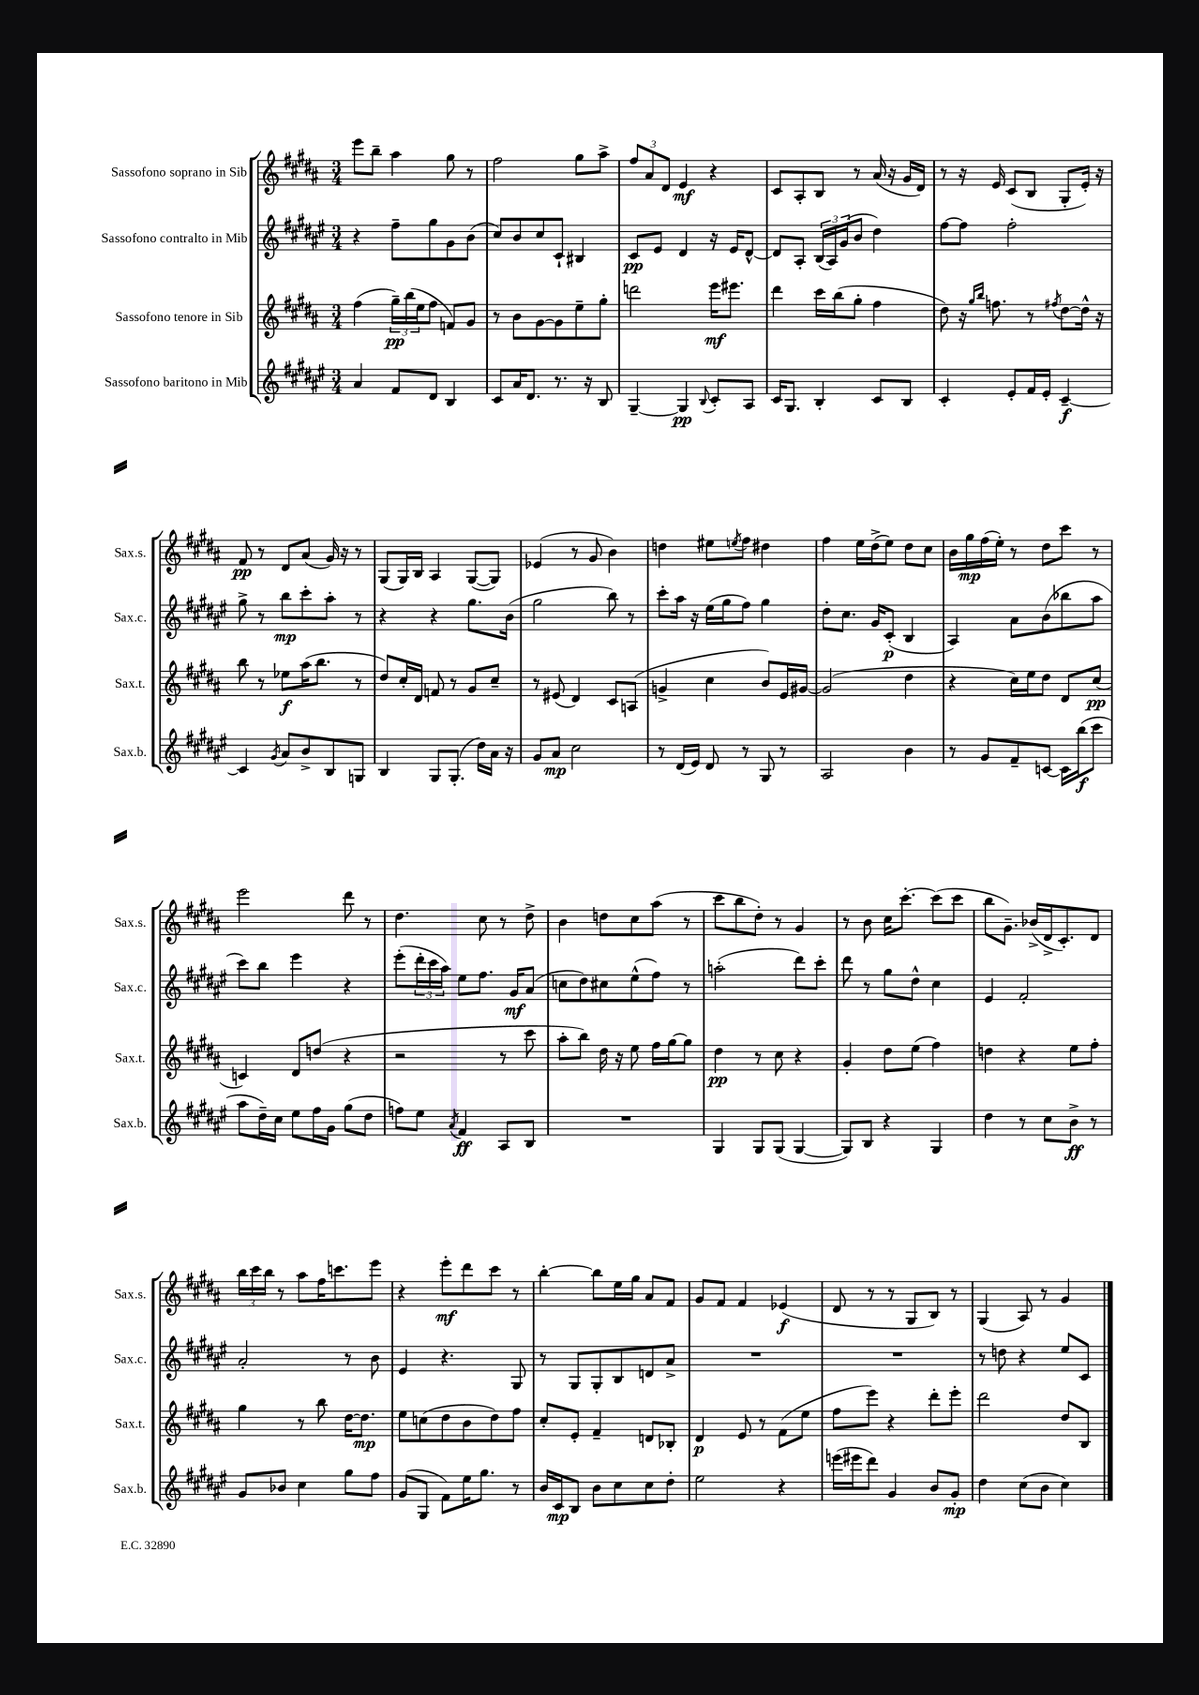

**kern	**dynam	**kern	**dynam	**kern	**dynam	**kern	**dynam
*part4	*part4	*part3	*part3	*part2	*part2	*part1	*part1
*staff4	*staff4	*staff3	*staff3	*staff2	*staff2	*staff1	*staff1
*I"Sassofono baritono in Mib	*	*I"Sassofono tenore in Sib	*	*I"Sassofono contralto in Mib	*	*I"Sassofono soprano in Sib	*
*I'Sax.b.	*	*I'Sax.t.	*	*I'Sax.c.	*	*I'Sax.s.	*
*clefG2	*	*clefG2	*	*clefG2	*	*clefG2	*
*k[f#c#g#d#a#e#]	*	*k[f#c#g#d#a#]	*	*k[f#c#g#d#a#e#]	*	*k[f#c#g#d#a#]	*
*M3/4	*	*M3/4	*	*M3/4	*	*M3/4	*
=54	=54	=54	=54	=54	=54	=54	=54
4a#/	.	(4ff#\	.	4r	.	8eee\L	.
.	.	.	.	.	.	8bb~\J	.
8f#/L	.	24gg#~\LL)	pp	8ff#~\L	.	4aa#\	.
.	.	(24bb\	.	.	.	.	.
.	.	24ee\J	.	.	.	.	.
8d#/J	.	8ff#\J	.	8gg#\	.	.	.
4B/	.	8fn/L)	.	8g#\	.	8gg#\	.
.	.	8g#/J	.	(8b\J	.	8r	.
=55	=55	=55	=55	=55	=55	=55	=55
8c#/L	.	8r	.	8cc#/L)	.	2ff#\	.
16a#/K	.	8b\L	.	8b/	.	.	.
8.d#/J	.	.	.	.	.	.	.
.	.	[8g#\	.	8cc#/	.	.	.
8.r	.	8g#\]	.	8c#`/J	.	.	.
.	.	8ee~\	.	4B#X/	.	8gg#\L	.
16r	.	.	.	.	.	.	.
8B/	.	8gg#'\J	.	.	.	8aa#^\J	.
=56	=56	=56	=56	=56	=56	=56	=56
[4G#~/	.	2dddn\	.	8c#/L	pp	12ff#/L	.
.	.	.	.	.	.	12a#/	.
.	.	.	.	8e#/J	.	.	.
.	.	.	.	.	.	12d#/J	.
4G#/]	pp	.	.	4d#/	.	4e/	mf
8qqB/	.	.	.	.	.	.	.
8c#'/L	.	16eee\KL	mf	16r	.	4r	.
.	.	8.eee#X\J	.	16e#/KL	.	.	.
8A#/J	.	.	.	[8d#^^/J	.	.	.
=57	=57	=57	=57	=57	=57	=57	=57
16c#/KL	.	4ddd#\	.	8d#/L]	.	8c#/L	.
8.G#/J	.	.	.	.	.	.	.
.	.	.	.	8A#'/J	.	8A#'/	.
4B'/	.	16ccc#\LL	.	(24B/LL	.	8B/J	.
.	.	.	.	24A#/)	.	.	.
.	.	(16bb\J	.	.	.	.	.
.	.	.	.	(24g#/J	.	.	.
.	.	8gg#'\J	.	8b/J	.	8r	.
8c#/L	.	4ff#\	.	4dd#\)	.	(16a#/	.
.	.	.	.	.	.	16r	.
8B/J	.	.	.	.	.	16g#/LL	.
.	.	.	.	.	.	16d#/JJ)	.
=58	=58	=58	=58	=58	=58	=58	=58
4c#'/	.	8dd#\)	.	[8ff#\L	.	8r	.
.	.	16r	.	8ff#\J]	.	16r	.
.	.	16qqgg#/LL	.	.	.	.	.
.	.	16qqbb/JJ	.	.	.	.	.
.	.	8.ffn\	.	.	.	16e/	.
8e#'/L	.	.	.	2ff#'\	.	(8c#/L	.
16f#/L	.	8r	.	.	.	8B/J	.
16e#'/JJ	.	.	.	.	.	.	.
.	.	8qff#X/	.	.	.	.	.
[4c#~/	f	[8dd#\L	.	.	.	8G#'/L	.
.	.	16dd#^^\Jk]	.	.	.	16e'/Jk)	.
.	.	16r	.	.	.	16r	.
!!LO:LB:g=z
=59	=59	=59	=59	=59	=59	=59	=59
4c#/]	.	8bb\	.	8gg#^\	.	8f#/	pp
.	.	8r	.	8r	.	8r	.
8qg#/	.	.	.	.	.	.	.
8a#/L	.	8ee-X\L	f	8bb\L	mp	8d#/L	.
8b^/	.	(16aa#\K	.	8ccc#'\	.	(8a#/J	.
.	.	8.bb\J	.	.	.	.	.
8B/	.	.	.	8aa#'\J	.	16g#/)	.
.	.	.	.	.	.	16r	.
8Gn/J	.	8r	.	8r	.	8r	.
=60	=60	=60	=60	=60	=60	=60	=60
4B/	.	8dd#/L)	.	4r	.	(8G#/L	.
.	.	16cc#'/L	.	.	.	16G#/L)	.
.	.	16d#/JJ	.	.	.	16B/JJ	.
8G#/L	.	8fn/	.	4r	.	4A#/	.
(8.G#'/J	.	8r	.	.	.	.	.
.	.	8g#/L	.	8.gg#\L	.	([8G#/L	.
16dd#\LL)	.	.	.	.	.	.	.
16a#\JJ	.	8cc#~/J	.	.	.	8G#/J])	.
16r	.	.	.	(16b\Jk	.	.	.
=61	=61	=61	=61	=61	=61	=61	=61
8g#/L	.	8r	.	2gg#\	.	(4e-X/	.
8a#/J	mp	(8e#X/	.	.	.	.	.
2cc#\	.	4d#/)	.	.	.	8r	.
.	.	.	.	.	.	8g#/	.
.	.	8c#/L	.	8bb\)	.	4b\)	.
.	.	(8An/J	.	8r	.	.	.
=62	=62	=62	=62	=62	=62	=62	=62
8r	.	4gn^/	.	8ccc#'\L	.	4ddn\	.
(16d#/LL	.	.	.	16aa#\Jk	.	.	.
16e#/JJ)	.	.	.	16r	.	.	.
8d#/	.	4cc#\	.	(16ee#\LL	.	8ee#X\L	.
.	.	.	.	16gg#\J	.	.	.
.	.	.	.	.	.	8qeen/	.
8r	.	.	.	8ff#\J)	.	8ff#\J	.
8G#/	.	8b/L)	.	4gg#\	.	4dd#X\	.
8r	.	16e/L	.	.	.	.	.
.	.	[16g#X/JJ	.	.	.	.	.
=63	=63	=63	=63	=63	=63	=63	=63
2A#/	.	(2g#/]	.	8dd#'\L	.	4ff#\	.
.	.	.	.	8.cc#\J	.	.	.
.	.	.	.	.	.	16ee\LL	.
.	.	.	.	16g#/KL	.	(16dd#^\J	.
.	.	.	.	(8c#'/J	p	8ee\J)	.
4b\	.	4dd#\	.	4B/	.	8dd#\L	.
.	.	.	.	.	.	8cc#\J	.
=64	=64	=64	=64	=64	=64	=64	=64
8r	.	4r	.	4A#/)	.	16b\LL	.
.	.	.	.	.	.	16gg#\	mp
8g#/L	.	.	.	.	.	(16ff#\	.
.	.	.	.	.	.	16ee'\JJ)	.
8f#~/	.	16cc#\LL)	.	8a#\L	.	8r	.
.	.	16ee\J	.	.	.	.	.
[8cn/J	.	8dd#\J	.	(8b\	.	8dd#\L	.
16c\LL]	.	8d#/L	.	8bb-X\	.	8ccc#\J	.
(16bb\J	f	.	.	.	.	.	.
8ccc#\J	.	(8cc#/J	pp	8aa#\J	.	8r	.
!!LO:LB:g=z
=65	=65	=65	=65	=65	=65	=65	=65
8aa#\L	.	4cn/)	.	8ccc#\L)	.	2eee\	.
16dd#~\L)	.	.	.	8bb\J	.	.	.
16cc#\JJ	.	.	.	.	.	.	.
8ee#\L	.	8d#/L	.	4eee#\	.	.	.
16ff#\L	.	(8ddn/J	.	.	.	.	.
16g#\JJ	.	.	.	.	.	.	.
(8gg#\L	.	4r	.	4r	.	8ddd#\	.
8dd#\J	.	.	.	.	.	8r	.
=66	=66	=66	=66	=66	=66	=66	=66
8ffn\L)	.	2r	.	(8eee#'\L	.	4.dd#\	.
8ee#\J	.	.	.	24ddd#'\L	.	.	.
.	.	.	.	24ccc#\	.	.	.
.	.	.	.	24aa#\JJ)	.	.	.
8qa#/	.	.	.	.	.	.	.
4f#/	ff	.	.	8ee#\L	.	.	.
.	.	.	.	8.ff#\J	.	8cc#\	.
8A#/L	.	8r	.	.	.	8r	.
.	.	.	.	16g#/KL	mf	.	.
8B/J	.	8ccc#\	.	(8a#/J	.	8dd#^\	.
=67	=67	=67	=67	=67	=67	=67	=67
2.r	.	8aa#'\L	.	8ccn\L	.	4b\	.
.	.	8bb\J)	.	8dd#\)	.	.	.
.	.	16dd#\	.	8cc#X\	.	8ddn\L	.
.	.	16r	.	.	.	.	.
.	.	8ee\	.	(8ee#^^\	.	8cc#\	.
.	.	16ff#\LL	.	8ff#\J)	.	(8aa#\J	.
.	.	[16gg#\J	.	.	.	.	.
.	.	8gg#\J]	.	8r	.	8r	.
=68	=68	=68	=68	=68	=68	=68	=68
4G#/	.	4dd#\	pp	(2aan'\	.	8ccc#\L	.
.	.	.	.	.	.	8bb\	.
8G#/L	.	8r	.	.	.	8dd#'\J)	.
(8G#/J	.	8cc#\	.	.	.	8r	.
[4G#/	.	4r	.	8ddd#\L)	.	4g#/	.
.	.	.	.	8ccc#'\J	.	.	.
=69	=69	=69	=69	=69	=69	=69	=69
8G#/L])	.	4g#'/	.	8ddd#\	.	8r	.
8B/J	.	.	.	8r	.	8b\	.
4r	.	8dd#\L	.	8gg#\L	.	16cc#\KL	.
.	.	.	.	.	.	[8.ccc#'\J	.
.	.	(8ee\J	.	8dd#^^\J	.	.	.
4G#/	.	4ff#\)	.	4cc#\	.	(8ccc#\L]	.
.	.	.	.	.	.	8ccc#\J	.
=70	=70	=70	=70	=70	=70	=70	=70
4dd#\	.	4ddn\	.	4e#/	.	8bb\L	.
.	.	.	.	.	.	8.g#~\J)	.
8r	.	4r	.	2f#'/	.	.	.
.	.	.	.	.	.	(16b-X^/LL	.
8cc#\L	.	.	.	.	.	16d#^/J	.
.	.	.	.	.	.	8.c#'/)	.
8b^\J	ff	8ee\L	.	.	.	.	.
8r	.	8ff#'\J	.	.	.	8d#/J	.
!!LO:LB:g=z
=71	=71	=71	=71	=71	=71	=71	=71
8g#/L	.	4gg#\	.	2a#'/	.	24bb\LL	.
.	.	.	.	.	.	24ccc#\	.
.	.	.	.	.	.	24bb\JJ	.
8b-X/J	.	.	.	.	.	8r	.
4cc#\	.	8r	.	.	.	8aa#\L	.
.	.	8bb\	.	.	.	16ff#\K	.
.	.	.	.	.	.	8.cccn\	.
8gg#\L	.	[16dd#\KL	.	8r	.	.	.
.	.	8.dd#\J]	mp	.	.	.	.
8ff#\J	.	.	.	8b\	.	8eee\J	.
=72	=72	=72	=72	=72	=72	=72	=72
(8g#/L	.	8ee\L	.	4e#/	.	4r	.
8G#/J	.	(8ccn\	.	.	.	.	.
8f#\L)	.	8dd#\	.	4.r	.	8eee'\L	mf
16ee#\K	.	8b\	.	.	.	8ddd#\	.
8.gg#\J	.	.	.	.	.	.	.
.	.	8dd#\)	.	.	.	8ccc#\J	.
8r	.	8ff#\J	.	8G#/	.	8r	.
=73	=73	=73	=73	=73	=73	=73	=73
16b/LL	.	8cc#'/L	.	8r	.	[4bb'\	.
16c#/J	mp	.	.	.	.	.	.
8B/J	.	8e'/J	.	8G#/L	.	.	.
8b\L	.	4f#~/	.	8G#'/	.	8bb\L]	.
8cc#\	.	.	.	8B/	.	16ee\L	.
.	.	.	.	.	.	16gg#\JJ	.
8cc#\	.	8dn/L	.	8dn/	.	8a#/L	.
8dd#'\J	.	8B-X'/J	.	8a#^/J	.	8f#/J	.
=74	=74	=74	=74	=74	=74	=74	=74
2ee#\	.	4d#/	p	2.r	.	8g#/L	.
.	.	.	.	.	.	8f#/J	.
.	.	8e/	.	.	.	4f#/	.
.	.	8r	.	.	.	.	.
4r	.	(8f#\L	.	.	.	(4e-X/	f
.	.	8ee\J	.	.	.	.	.
=75	=75	=75	=75	=75	=75	=75	=75
(16eeen\LL	.	8ff#\L	.	2.r	.	8d#/	.
16eee#X\J	.	.	.	.	.	.	.
8ddd#\J)	.	8eee\J)	.	.	.	8r	.
4g#/	.	4r	.	.	.	8r	.
.	.	.	.	.	.	8G#/L	.
8b/L	.	8ddd#'\L	.	.	.	8B/J)	.
8g#'/J	mp	8eee'\J	.	.	.	8r	.
=76	=76	=76	=76	=76	=76	=76	=76
4dd#\	.	2ddd#\	.	8r	.	(4G#/	.
.	.	.	.	8ddn\	.	.	.
(8cc#\L	.	.	.	4r	.	8A#/)	.
8b\J	.	.	.	.	.	8r	.
4cc#\)	.	8dd#/L	.	8ee#/L	.	4g#/	.
.	.	8B/J	.	8c#/J	.	.	.
==	==	==	==	==	==	==	==
*-	*-	*-	*-	*-	*-	*-	*-
